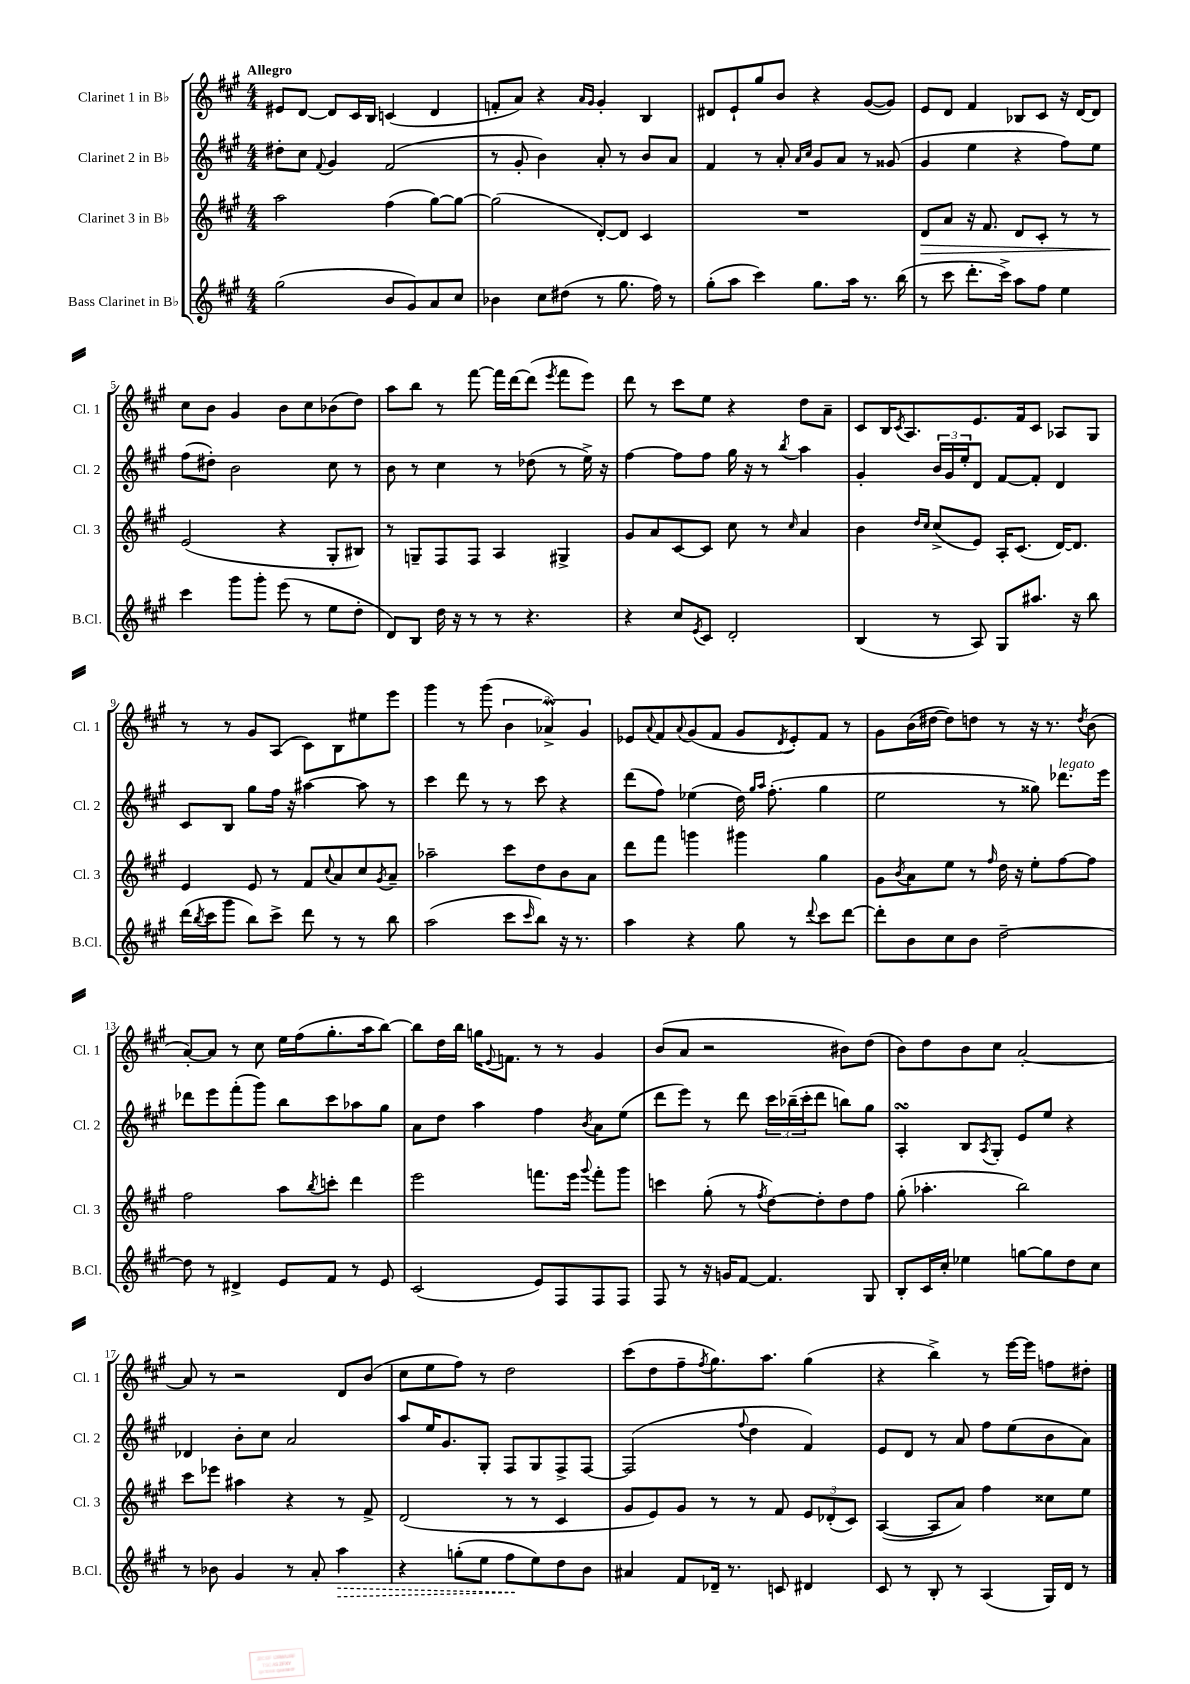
<<
\new StaffGroup <<
\new Staff = "s0" \with { instrumentName = "Clarinet 1 in Bb" shortInstrumentName = "Cl. 1" } {
    \clef treble \key a \major \numericTimeSignature \time 4/4 \tempo "Allegro"
    eis'8 d'8~ d'8 cis'16 b16 c'4( d'4 |
    f'8-. a'8) r4 \grace { a'16 gis'16 } gis'4-. b4 |
    dis'8 e'8-! gis''8 b'8 r4 gis'8~( gis'8) |
    e'8 d'8 fis'4 bes8 cis'8 r16 d'16~ d'8 |
    cis''8 b'8 gis'4 b'8 cis''8 bes'8( d''8) |
    a''8 b''8 r8 fis'''8~ fis'''16 d'''16~ d'''8( \acciaccatura { e'''8 } fis'''8 e'''8) |
    d'''8 r8 cis'''8 e''8 r4 d''8 a'8-- |
    cis'8 b16 \acciaccatura { cis'8 } a8. e'8. fis'16 cis'8 aes8 gis8 |
    r8 r8 gis'8 a8( cis'8) b8 eis''8 e'''8 |
    gis'''4 r8 gis'''8( \tuplet 3/2 { b'4 aes'4->\prall) gis'4 } |
    ees'8 \appoggiatura { a'8 } fis'8 \appoggiatura { a'8 } gis'8( fis'8 gis'8 \acciaccatura { d'8 } ees'8-.) fis'8 r8 |
    gis'8 b'16( dis''16~ dis''8) d''8 r8 r16 r8. \acciaccatura { d''8 } b'8( |
    a'8~-.) a'8 r8 cis''8 e''16 fis''16( gis''8.-. a''16 b''8~) |
    b''8 d''16 b''16 g''16 \appoggiatura { e'8 } f'8. r8 r8 gis'4 |
    b'8( a'8 r2 bis'8) d''8( |
    b'8) d''8 b'8 cis''8 a'2~-. |
    a'8 r8 r2 d'8 b'8( |
    cis''8 e''8 fis''8) r8 d''2 |
    cis'''8( d''8 fis''8-- \acciaccatura { fis''8 } gis''8.) a''8. gis''4( |
    r4 b''4->) r8 e'''16~ e'''16 f''8 dis''8-. \bar "|." |
}
\new Staff = "s1" \with { instrumentName = "Clarinet 2 in Bb" shortInstrumentName = "Cl. 2" } {
    \clef treble \key a \major \numericTimeSignature \time 4/4
    dis''8-. cis''8 \appoggiatura { fis'8 } gis'4 fis'2( |
    r8 gis'8-. b'4) a'8-. r8 b'8 a'8 |
    fis'4 r8 a'8-. \grace { a'16 cis''16 } gis'8 a'8 r8 gisis'8( |
    gis'4 e''4 r4 fis''8) e''8 |
    fis''8( dis''8-.) b'2 cis''8 r8 |
    b'8 r8 cis''4 r8 des''8( r8 e''16->) r16 |
    fis''4~ fis''8 fis''8 gis''16 r16 r8 \acciaccatura { b''8 } a''4 |
    gis'4-. \tuplet 3/2 { b'16 gis'16 e''16-. } d'8 fis'8~ fis'8-. d'4 |
    cis'8 b8 gis''8 fis''16 r16 ais''4~ ais''8 r8 |
    cis'''4 d'''8 r8 r8 cis'''8 r4 |
    d'''8( fis''8) ees''4( d''16) \grace { gis''16 a''16 } fis''8.-.( gis''4 |
    e''2 r8 gisis''8) des'''8.^\markup { \italic "legato" } e'''16 |
    des'''8 e'''8 fis'''8-.( gis'''8) b''8 cis'''8 aes''8 gis''8 |
    a'8 d''8 a''4 fis''4 \acciaccatura { b'8 } a'8 e''8( |
    d'''8 e'''8) r8 d'''8 \tuplet 3/2 { cis'''16 bes''16--( cis'''16-. } d'''8 b''8) gis''8 |
    a4-.\turn b8 \acciaccatura { a8 } gis8-. e'8 e''8 r4 |
    des'4 b'8-. cis''8 a'2 |
    a''8 e''16 gis'8. gis8-. fis8 gis8 fis8-> fis8~ |
    fis2( \appoggiatura { fis''8 } d''4 fis'4) |
    e'8 d'8 r8 a'8 fis''8 e''8( b'8 a'8) \bar "|." |
}
\new Staff = "s2" \with { instrumentName = "Clarinet 3 in Bb" shortInstrumentName = "Cl. 3" } {
    \clef treble \key a \major \numericTimeSignature \time 4/4
    a''2 fis''4( gis''8~) gis''8~ |
    gis''2( d'8~-.) d'8 cis'4 |
    R1 |
    d'8\> a'8 r16 fis'8. d'8 cis'8-. r8 r8 |
    e'2\!( r4 gis8-. bis8) |
    r8 g8-- fis8 fis8 a4 gis4-> |
    gis'8 a'8 cis'8~ cis'8 cis''8 r8 \grace { cis''16 } a'4 |
    b'4 \grace { d''16 cis''16 } cis''8->( e'8) a16-. cis'8.( d'16~) d'8. |
    e'4 e'8 r8 fis'8 \appoggiatura { cis''8 } a'8 cis''8 \acciaccatura { gis'8 } a'8-- |
    aes''2-- cis'''8 d''8 b'8 a'8 |
    d'''8 fis'''8 g'''4 gis'''4 gis''4 |
    gis'8 \acciaccatura { b'8 } a'8 e''8 r8 \grace { fis''16 } d''16 r16 e''8-. fis''8~ fis''8 |
    fis''2 a''8 \acciaccatura { b''8 } c'''8-. d'''4 |
    e'''2 f'''8. e'''16 \appoggiatura { gis'''8 } f'''8-. gis'''8 |
    c'''4 gis''8-.( r8 \acciaccatura { fis''8 } d''8~) d''8-. d''8 fis''8 |
    gis''8-.( aes''4.-. b''2) |
    cis'''8 ees'''8 ais''4 r4 r8 fis'8-> |
    d'2( r8 r8 cis'4 |
    gis'8 e'8) gis'8 r8 r8 fis'8 \tuplet 3/2 { e'8 des'8-.( cis'8) } |
    a4~( a8 a'8) fis''4 cisis''8 e''8 \bar "|." |
}
\new Staff = "s3" \with { instrumentName = "Bass Clarinet in Bb" shortInstrumentName = "B.Cl." } {
    \clef treble \key a \major \numericTimeSignature \time 4/4
    gis''2( b'8 gis'8) a'8 cis''8 |
    bes'4 cis''8 dis''8( r8 gis''8. fis''16) r8 |
    gis''8-.( a''8 cis'''4) gis''8. a''16 r8. b''16( |
    r8 cis'''8 d'''8.-. cis'''16->) a''8 fis''8 e''4 |
    cis'''4 gis'''8 gis'''8-. e'''8( r8 e''8 d''8-. |
    d'8) b8 d''16 r16 r8 r8 r4. |
    r4 cis''8 \acciaccatura { e'8 } cis'8 d'2-. |
    b4( r8 a8) gis8 ais''8. r16 b''8 |
    d'''16( \acciaccatura { b''8 } cis'''16 gis'''8 b''8) cis'''8-> d'''8 r8 r8 b''8 |
    a''2( cis'''8 \grace { cis'''16 } b''8) r16 r8. |
    a''4 r4 gis''8 r8 \appoggiatura { d'''8 } cis'''8 d'''8~ |
    d'''8-. b'8 cis''8 b'8 d''2~-- |
    d''8 r8 dis'4-> e'8 fis'8 r8 e'8 |
    cis'2( e'8) fis8 fis8 fis8 |
    fis8 r8 r16 g'16 fis'8~ fis'4. gis8 |
    b8-. cis'16 cis''16-. ees''4 g''8~ g''8 d''8 cis''8 |
    r8 bes'8 gis'4 r8 a'8-. \once \override Hairpin.style = #'dashed-line a''4\> |
    r4 g''8-.( e''8 fis''8\! e''8) d''8 b'8 |
    ais'4 fis'8 des'16-- r8. c'8 dis'4 |
    cis'8 r8 b8-. r8 a4( gis16) d'16 r8 \bar "|." |
}
>>
>>
